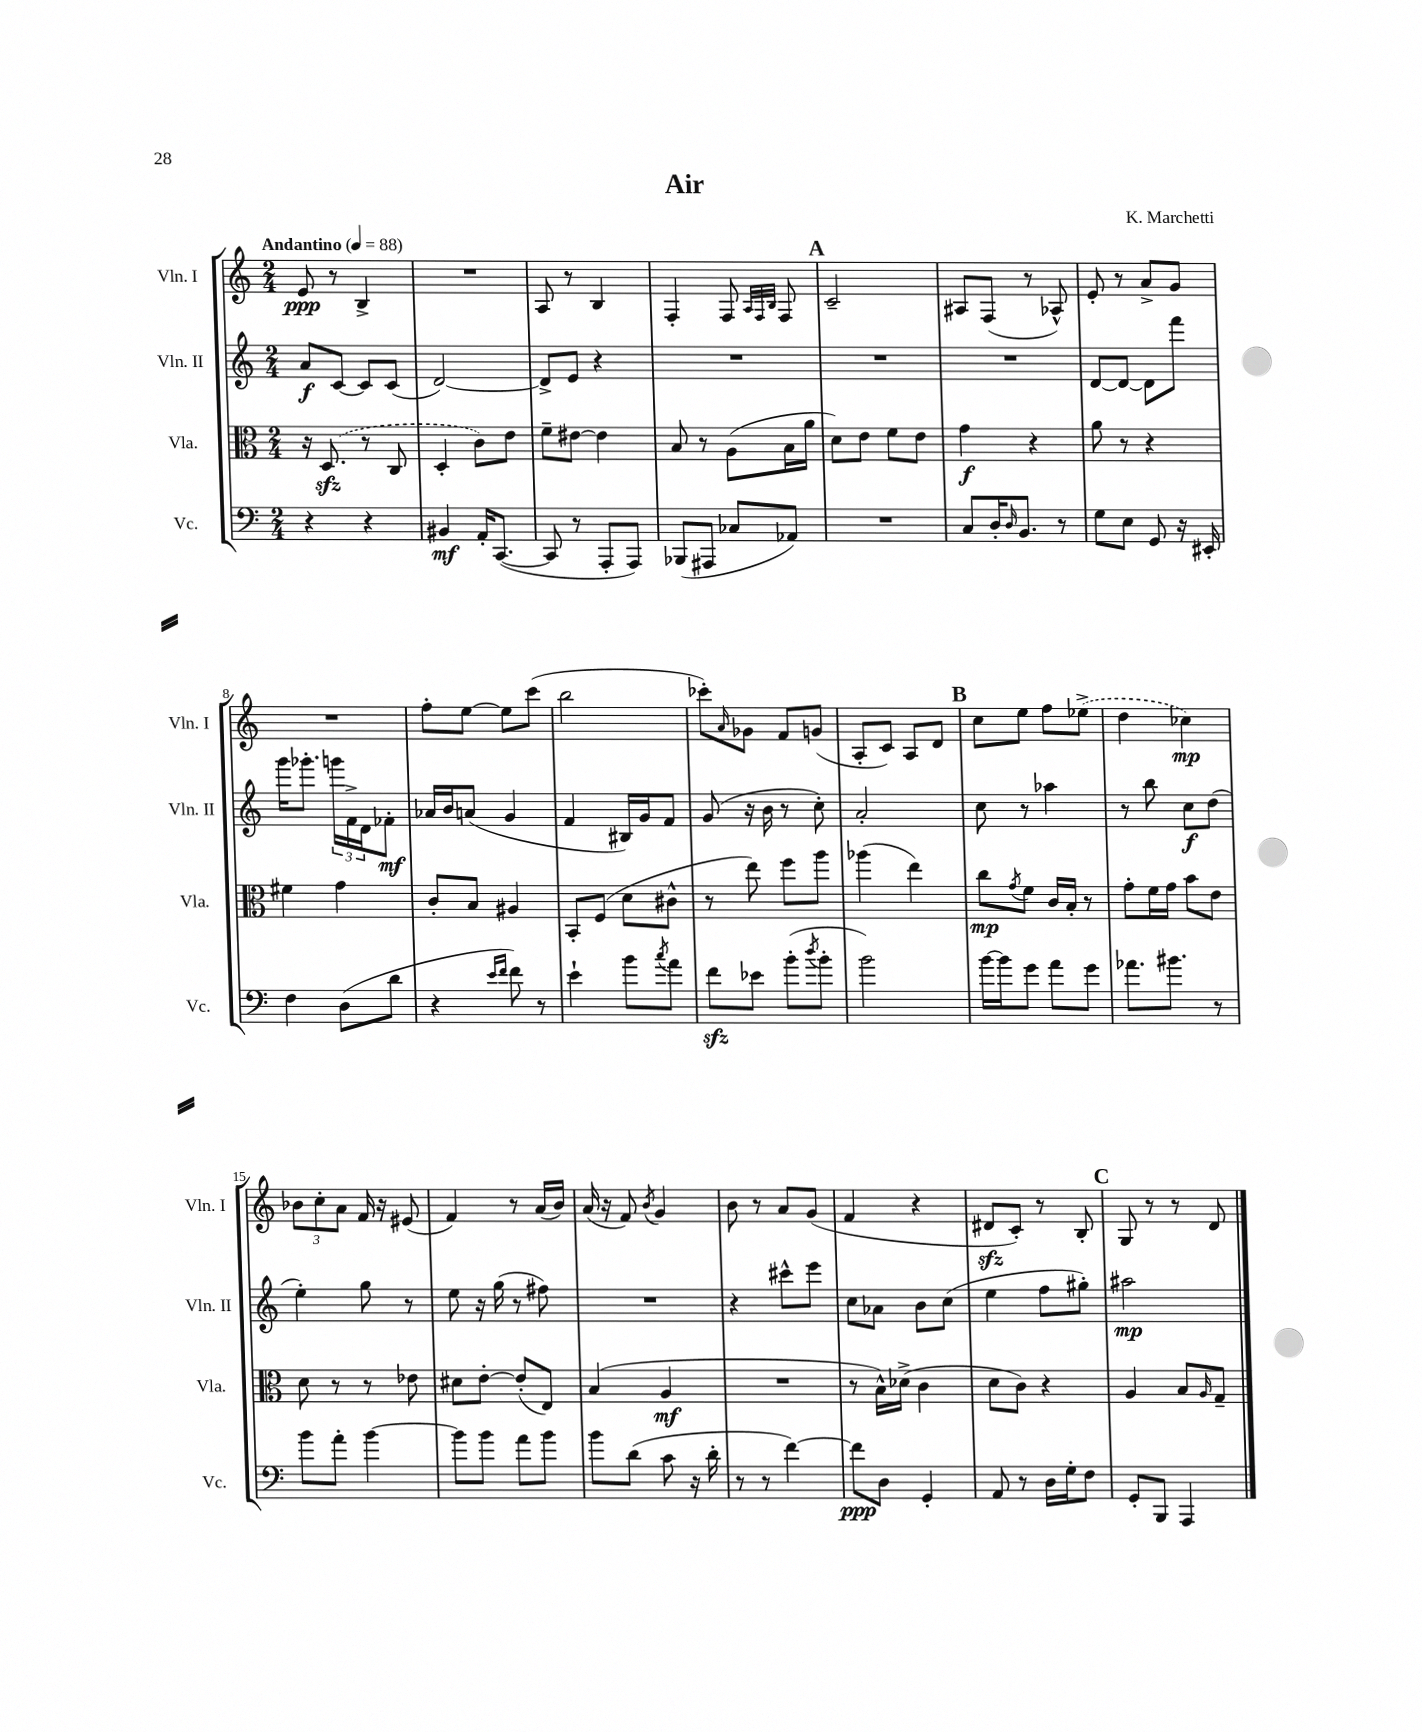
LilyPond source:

\header { title = "Air" composer = "K. Marchetti" }
<<
\new StaffGroup <<
\new Staff = "s0" \with { instrumentName = "Vln. I" shortInstrumentName = "Vln. I" } {
    \clef treble \key c \major \numericTimeSignature \time 2/4 \tempo "Andantino" 4 = 88
    e'8\ppp r8 b4-> |
    R2 |
    a8 r8 b4 |
    f4-. f8 \grace { a32 f32 b32 } f8 |
    \mark \markup { \bold "A" } c'2-- |
    ais8 f8( r8 aes8-^) |
    e'8-. r8 a'8-> g'8 |
    R2 |
    f''8-. e''8~ e''8 c'''8( |
    b''2 |
    ces'''8-.) \grace { a'16 } ges'8 f'8 g'8( |
    a8-. c'8) a8 d'8 |
    \mark \markup { \bold "B" } c''8 e''8 f''8 \once \slurDashed ees''8->( |
    d''4 ces''4\mp) |
    \tuplet 3/2 { bes'8 c''8-. a'8 } f'16 r16 eis'8( |
    f'4) r8 a'16( b'16) |
    a'16( r16 f'8) \acciaccatura { b'8 } g'4 |
    b'8 r8 a'8 g'8( |
    f'4 r4 |
    dis'8\sfz c'8-.) r8 b8-. |
    \mark \markup { \bold "C" } g8 r8 r8 d'8 \bar "|." |
}
\new Staff = "s1" \with { instrumentName = "Vln. II" shortInstrumentName = "Vln. II" } {
    \clef treble \key c \major \numericTimeSignature \time 2/4
    a'8\f c'8~ c'8 c'8( |
    d'2~) |
    d'8-> e'8 r4 |
    R2 |
    \mark \markup { \bold "A" } R2 |
    R2 |
    d'8~ d'8~ d'8 f'''8 |
    g'''16 ges'''8.-. \tuplet 3/2 { g'''16 f'16-> d'16 } fes'8-.\mf |
    aes'16 b'16 a'8( g'4 |
    f'4 bis16) g'16 f'8 |
    g'8( r16 b'16 r8 c''8-.) |
    a'2-. |
    \mark \markup { \bold "B" } c''8 r8 aes''4 |
    r8 b''8 c''8\f d''8( |
    e''4-.) g''8 r8 |
    e''8 r16 g''16( r8 fis''8) |
    R2 |
    r4 cis'''8-^ e'''8 |
    c''8 aes'8 b'8 c''8( |
    e''4 f''8 gis''8-.) |
    \mark \markup { \bold "C" } ais''2\mp \bar "|." |
}
\new Staff = "s2" \with { instrumentName = "Vla." shortInstrumentName = "Vla." } {
    \clef alto \key c \major \numericTimeSignature \time 2/4
    r16 \once \slurDashed d8.\sfz( r8 c8 |
    d4-. c'8) e'8 |
    f'8-- eis'8~ eis'4 |
    b8 r8 a8( b16 a'16 |
    \mark \markup { \bold "A" } d'8) e'8 f'8 e'8 |
    g'4\f r4 |
    a'8 r8 r4 |
    fis'4 g'4 |
    c'8-. b8 ais4 |
    b,8-. f8( d'8 cis'8-^ |
    r8 e''8) f''8 a''8 |
    aes''4( e''4) |
    \mark \markup { \bold "B" } c''8\mp \acciaccatura { g'8 } f'8 c'16 b16-. r8 |
    g'8-. f'16 g'16 b'8 e'8 |
    d'8 r8 r8 ees'8 |
    dis'8 e'8~-. e'8-.( e8) |
    b4( a4\mf |
    R2 |
    r8 b16-^) des'16->( c'4 |
    d'8 c'8) r4 |
    \mark \markup { \bold "C" } a4 b8 \grace { a16 } g8-- \bar "|." |
}
\new Staff = "s3" \with { instrumentName = "Vc." shortInstrumentName = "Vc." } {
    \clef bass \key c \major \numericTimeSignature \time 2/4
    r4 r4 |
    bis,4\mf a,16-. c,8.~( |
    c,8 r8 a,,8-. a,,8) |
    bes,,8( ais,,8 ces8 aes,8) |
    \mark \markup { \bold "A" } R2 |
    c8 d16-. \grace { d16 } b,8. r8 |
    g8 e8 g,8 r16 eis,16-. |
    f4 d8( d'8 |
    r4 \grace { e'16 f'16 } f'8) r8 |
    e'4-! b'8 \acciaccatura { c''8 } a'8 |
    f'8\sfz ees'8 b'8-.( \acciaccatura { d''8 } b'8-. |
    b'2) |
    \mark \markup { \bold "B" } b'16~ b'16 g'8 a'8 g'8 |
    aes'8. bis'8. r8 |
    b'8 a'8-. b'4~ |
    b'8 b'8 a'8 b'8 |
    b'8 d'8( c'8 r16 d'16-. |
    r8 r8 f'4~) |
    f'8\ppp d8 g,4-. |
    a,8 r8 d16 g16-. f8 |
    \mark \markup { \bold "C" } g,8-. b,,8 a,,4 \bar "|." |
}
>>
>>
